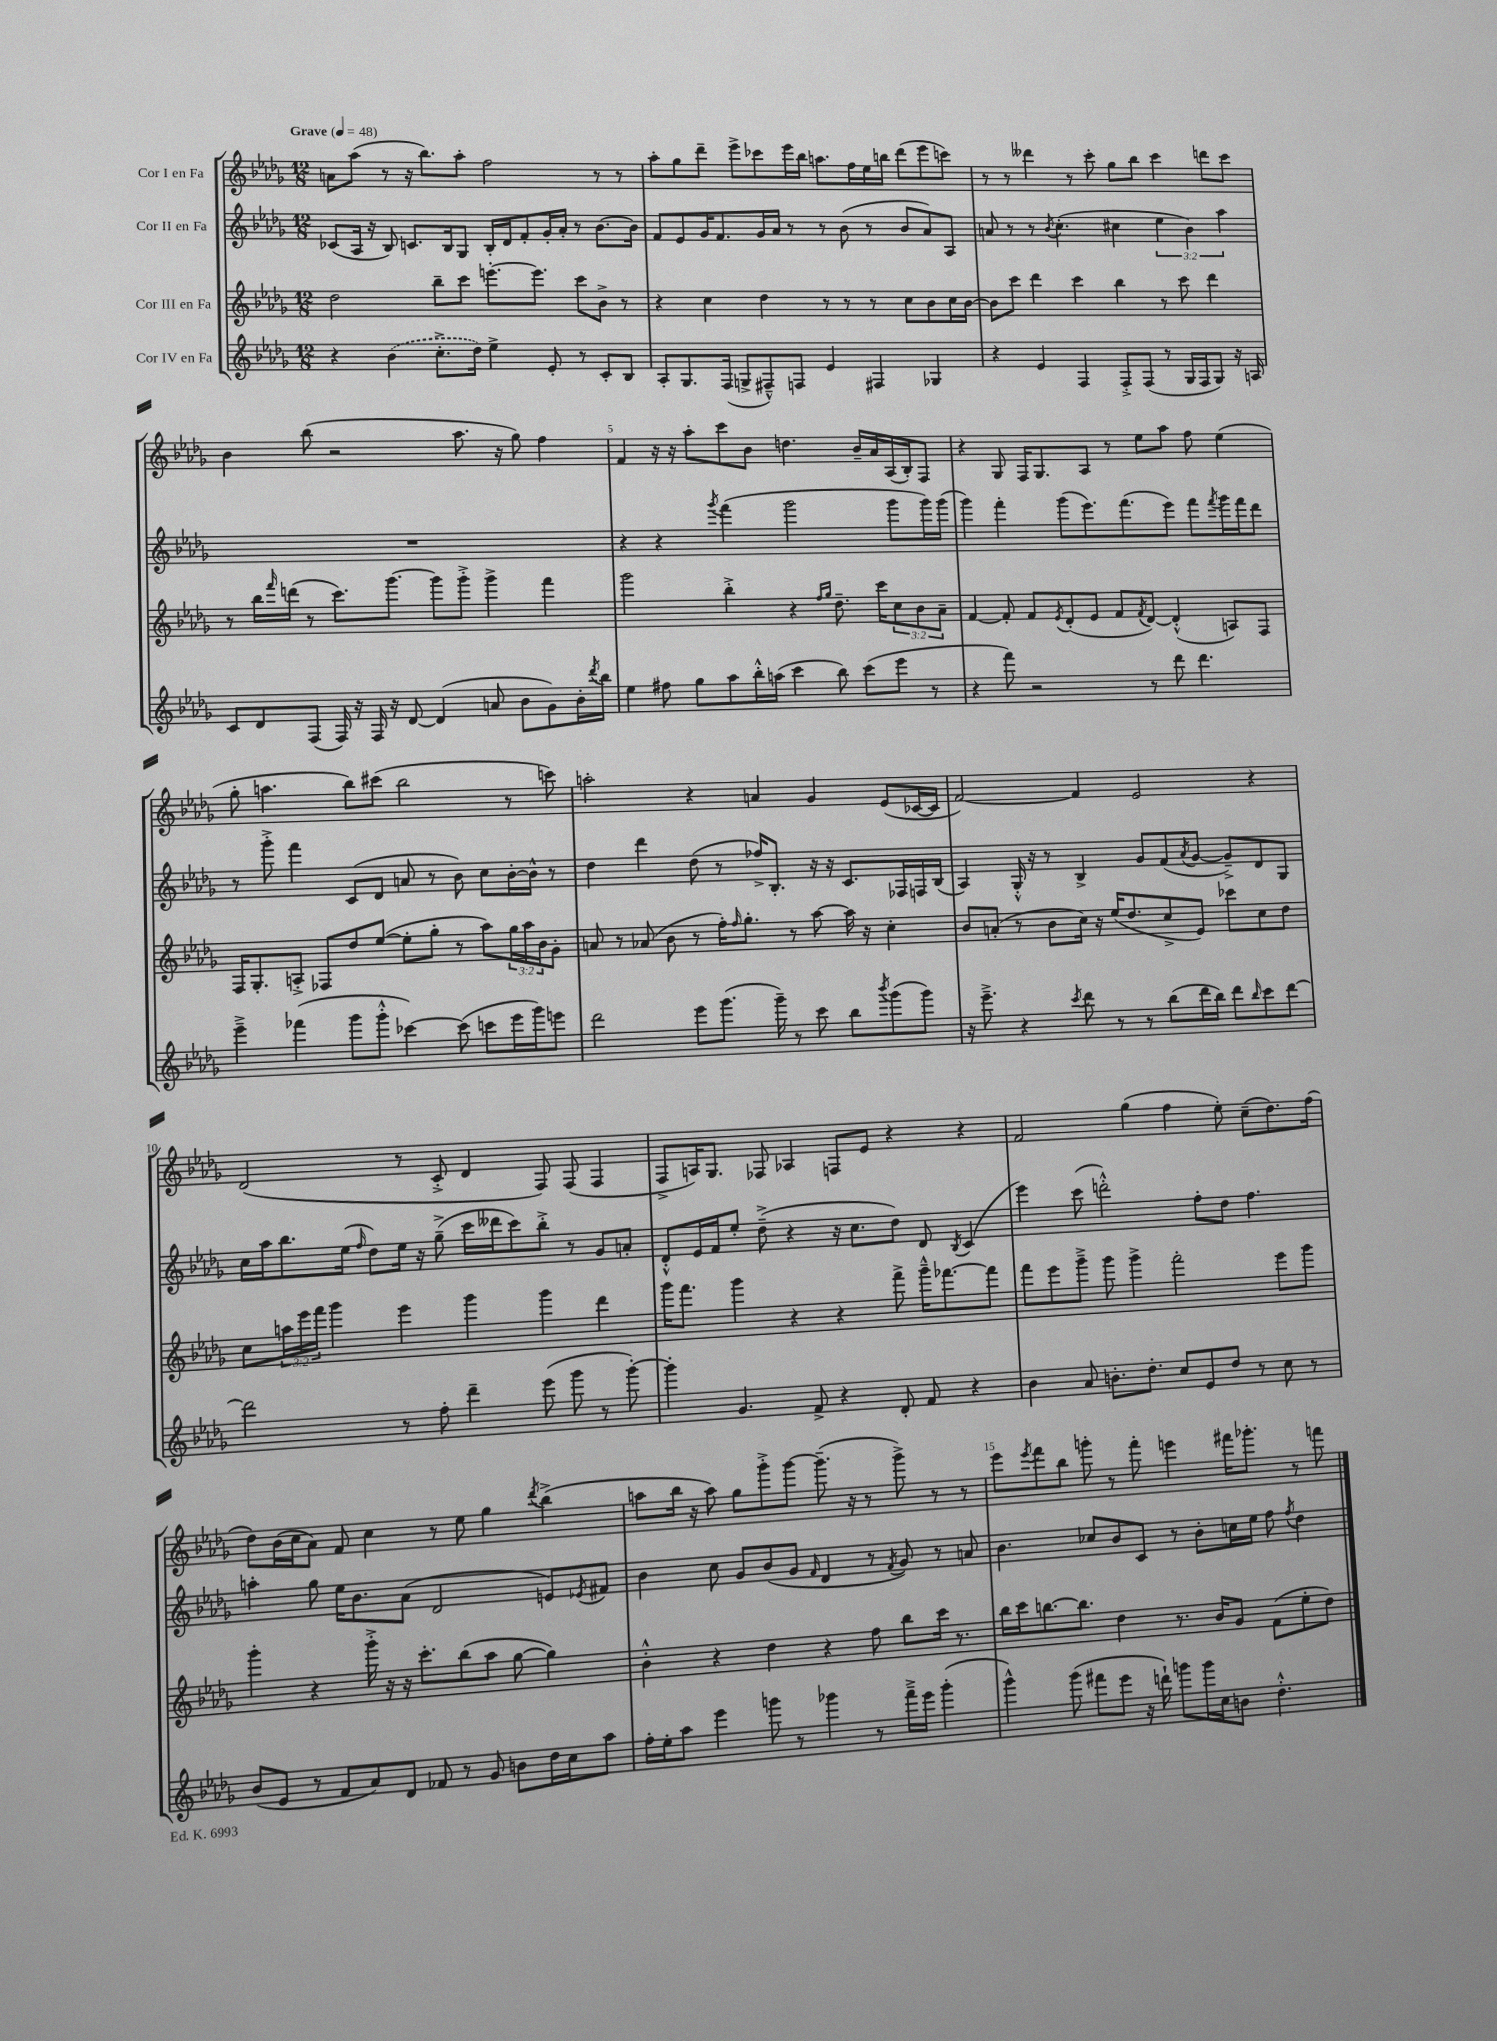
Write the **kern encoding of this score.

**kern	**kern	**kern	**kern
*part4	*part3	*part2	*part1
*staff4	*staff3	*staff2	*staff1
*I"Cor IV en Fa	*I"Cor III en Fa	*I"Cor II en Fa	*I"Cor I en Fa
*clefG2	*clefG2	*clefG2	*clefG2
*k[b-e-a-d-g-]	*k[b-e-a-d-g-]	*k[b-e-a-d-g-]	*k[b-e-a-d-g-]
*M12/8	*M12/8	*M12/8	*M12/8
*MM48	*MM48	*MM48	*MM48
=1	=1	=1	=1
!	!	!	!LO:TX:a:B:t=Grave
4r	2dd-\	(8c-X/L	8an\L
.	.	16A-/Jk	(8aa-\J
.	.	16r	.
(4b-\	.	8B-/)	8r
.	.	8.cn/L	16r
.	.	.	8.bb-\L)
8.cc'^\L	8bb-~\L	.	.
.	.	16B-/k	.
.	8ccc\J	8G-/J	8aa-'\J
16dd-\Jk)	.	.	.
4ee-^\	[8.eeen'\L	16B-'/LL	2ff\
.	.	16d-/J	.
.	.	8f'/	.
.	8.eee\J]	.	.
8e-'/	.	16g-'/L	.
.	.	16a-'/JJ	.
8r	8ccc\L	8r	.
8c'/L	8b-^\J	[8.b-\L	8r
8B-/J	8r	.	8r
.	.	16b-\Jk]	.
=2	=2	=2	=2
8A-'/L	4r	8f/L	8aa-'\L
8.G-/	.	8e-/	8gg-\
.	4cc\	16g-/K	8ddd-~\J
(16F/Jk	.	8.f/	.
8Gn^/L	.	.	8eee-^\L
8F#X~^^/)	4dd-\	16g-/L	8ccc-X\
.	.	16a-/JJ	.
8Fn/J	.	8r	16eee-\L
.	.	.	16bb-\JJ
4e-/	8r	8r	8.aan\L
.	8r	(8b-\	.
.	.	.	16ff\L
4F#X/	8r	8r	16ee-\
.	.	.	16bbn\JJ
.	8cc\L	8b-/L	(8ddd-\L
4G-X/	8b-\	8a-/)	8eee-\
.	16cc\L	8A-/J	8cccn\J)
.	[16b-\JJ	.	.
=3	=3	=3	=3
4r	8b-\L]	8an/	8r
.	8ccc\J	8r	8r
4e-/	4ddd-\	8r	4ddd--X\
.	.	8qb-/	.
.	.	(4.cc'\	.
4F/	4ccc\	.	8r
.	.	.	8ccc'\
8F'^/L	4bb-\	4cc#X\	8gg-\L
(8F/J	.	.	8bb-\J
8r	8r	6ee-\	4ccc\
16G-/LL	8ccc\	.	.
.	.	6b-\)	.
16F/J	.	.	.
8G-/J)	4ddd-\	.	8dddn\L
.	.	6aa-\	.
16r	.	.	8ccc\J
16An/	.	.	.
!!LO:LB:g=z
=4	=4	=4	=4
8c/L	8r	1.r	4b-\
8d-/	16bb-\LL	.	.
.	16qqfff/	.	.
.	(16dddn\JJ	.	.
(8F/J	8r	.	(8bb-\
16F/)	8.ccc\L)	.	2r
16r	.	.	.
16F/	.	.	.
16r	[8.ggg-\J	.	.
[8d-/	.	.	.
(4d-/]	8ggg-\L]	.	.
.	8ggg-'^\J	.	8.aa-\
8an/	4ggg-^\	.	.
.	.	.	16r
8b-\L	.	.	8gg-\)
8g-\)	4fff\	.	4ff\
16b-'\L	.	.	.
8qddd-/	.	.	.
16bb-\JJ	.	.	.
=5	=5	=5	=5
4ee-\	2ggg-\	4r	4f/
8ff#X\	.	4r	16r
.	.	.	16r
8gg-\L	.	.	8aa-'\L
.	.	8qggg-/	.
8aa-\	4bb-'^\	(4fff\	8ccc\
16bb-'^^\L	.	.	8b-\J
(16aan\JJ	.	.	.
4ccc\	4r	2ggg-\	4.ddn\
.	16qqff/LL	.	.
.	16qqgg-/JJ	.	.
8bb-\)	8.dd-~\	.	.
(8ccc\L	.	.	16b-~/LL
.	16ccc\KL	.	16a-/
8eee-\J	12cc\	8ggg-\L	(16A-/
.	.	.	16B-'/J)
.	12b-\	.	.
8r	.	16ggg-\L)	8F/J
.	12a-~\J	.	.
.	.	(16ggg-\JJ	.
=6	=6	=6	=6
4r	[4f/	4ggg-\)	4r
8fff\)	8f'/]	4fff'\	8G-/
2r	8f/L	.	16F/KL
.	.	.	8.G-/
.	8qe-/	.	.
.	(8d-'/	(8ggg-\L	.
.	8e-/J	8.eee-\)	8A-/J
.	8f/L	.	8r
.	.	(8.fff\	.
.	8qf/	.	.
8r	[8d-/J)	.	8ee-\L
8ddd-\	(4d-'^^/]	8eee-\J)	8aa-\J
4.ddd-\	.	8fff\L	8ff\
.	.	8qfff/	.
.	8An/L)	16ggg-\L	(4ee-\
.	.	16fff\J	.
.	8F/J	8ddd-\J	.
!!LO:LB:g=z
=7	=7	=7	=7
4eee-~^\	16F/KL	8r	8gg-'\
.	8.G-'/	.	.
.	.	8ggg-'^\	4.aan\
(4fff-X\	8An'^/J	4fff\	.
.	8F-X/L	.	.
8ggg-\L	8dd-/	(8c/L	8bb-\L)
8ggg-'^^\J	([8ee-/J	8d-/J	(8ccc#X\J
[4ccc-X\)	8ee-'\L]	8an/	2bb-\
.	8gg-'\J	8r	.
(8ccc-\]	8r	8b-\)	.
8cccn\L	8aa-\L)	8cc\L	.
16eee-\L	24gg-\L	[16b-'\L	8r
.	24aa-\	.	.
16ggg-\J)	.	16b-^^\JJ]	.
.	24b-\J	.	.
8eeen\J	8g-'\J	8r	8cccn\)
=8	=8	=8	=8
2ddd-\	8an/	4dd-\	2aan'\
.	8r	.	.
.	(8a-X/	4ddd-\	.
.	8b-\	.	.
8eee-\L	8r	(8dd-\	4r
(8.ggg-\J	16ff'\KL)	8r	.
.	16qqff/	.	.
.	8.gg-'\J	.	.
.	.	16ff-X^/KL)	4an/
16ggg-~\)	.	8.B-'/J	.
8r	8r	.	.
8ccc\	[8aa-\	16r	4g-/
.	.	16r	.
8bb-\L	16aa-\]	8.c/L	.
.	16r	.	.
8qbbb-/	.	.	.
(8ggg-\	4cc'\	.	(8e-/L
.	.	16F-X/L	.
8ggg-\J)	.	16Fn/	[16c-X/L
.	.	(16B-/JJ	16c-/JJ]
=9	=9	=9	=9
16r	8b-/L	4A-/)	[2f/)
8.eee-~^\	.	.	.
.	(8an'/J	.	.
4r	8r	16G-'^^/	.
.	.	16r	.
.	8b-\L	8r	.
8qccc/	.	.	.
8ddd-\	16cc\Jk)	4B-^/	4f/]
.	16r	.	.
8r	(16ee-/KL	.	.
.	8.dd-/	.	.
8r	.	8g-/L	2e-/
(8bb-\L	8cc^/	(8f/	.
.	.	8qa-/	.
16ddd-\L	8e-/J)	[8g-/J	.
16bb-\JJ)	.	.	.
8ddd-\L	8ccc-X\L	8g-~^/L])	.
16qqbb-/	.	.	.
8ccc\	8cc\	8d-/	4r
[8ddd-\J	8dd-\J	8G-/J	.
!!LO:LB:g=z
=10	=10	=10	=10
2ddd-\]	8cc\L	16cc\LL	(2d-/
.	.	16aa-\J	.
.	24aan\L	8.bb-\	.
.	24eee-\	.	.
.	24fff\JJ	.	.
.	4ggg-\	.	.
.	.	(16ee-\Jk	.
.	.	16qqff/	.
.	.	8dd-\L)	.
8r	4eee-\	16ee-\Jk	8r
.	.	16r	.
8ff'\	.	(8gg-~^\	8c'^/
4ddd-~\	4ggg-\	16ccc\LL	4d-/
.	.	16ddd--X\J	.
.	.	8ccc\)	.
(8eee-\	4ggg-\	8bb-'^\J	8F/)
8ggg-\	.	8r	(8F/
8r	4ddd-\	8g-/L	4F/
[8ggg-'\)	.	8an'/J	.
=11	=11	=11	=11
4ggg-'\]	16ggg-\KL	8d-'^^/L	8F^/L
.	8.fff\J	.	.
.	.	16e-/L	16An/K)
.	.	16f/J	8.G-/J
4.g-/	4ggg-\	8ee-'/J	.
.	.	(8dd-~^\	8F-X/
.	4r	4r	4A-X/
8f^/	.	.	.
4r	4r	16r	8Fn/L
.	.	8.cc\L	.
.	.	.	8e-/J
8d-'/	8fff^\	8dd-\J)	4r
8f/	16ggg-~^^\KL	8d-/	.
.	[8.fff-X\	.	.
.	.	8qB-/	.
4r	.	(4c/	4r
.	8fff-\J]	.	.
=12	=12	=12	=12
4b-\	8fff\L	4eee-\)	2f/
.	8eee-\	.	.
8a-/	8ggg-~^\J	(8ccc\	.
8.bn'\L	8ggg-\	2dddn'^^\)	.
.	4ggg-^\	.	(4gg-\
8.dd-'\J	.	.	.
8cc/L	2fff'\	.	4ff\
8e-/	.	8ff'\L	.
8dd-/J	.	8dd-\J	8ee-'\)
8r	.	4.ff\	(8cc~\L
8cc\	8eee-\L	.	8.dd-\)
8r	8ggg-\J	.	.
.	.	.	(16ff\Jk
!!LO:LB:g=z
=13	=13	=13	=13
(8b-/L	4ggg-'\	4aan'\	8dd-\L)
8e-/J	.	.	(16b-\L
.	.	.	16cc\J
8r	4r	8gg-\	8a-\J)
8f/L	.	16ee-\KL	8f/
.	.	8.b-\	.
8a-/)	16ggg-'^\	.	4cc\
.	16r	.	.
8d-/J	16r	(8a-\J	.
.	8.ccc'\L	.	.
8f-X/	.	2d-/	8r
8r	(8bb-\	.	8ee-\
8g-/	8aa-\J	.	4gg-\
8bn\L	[8gg-\	.	.
.	.	.	8qddd-/
16dd-\L	4gg-\])	8en/L)	(4bb-^\
16cc\J	.	.	.
.	.	8qe-X/	.
8aa-\J	.	8f#X/J	.
=14	=14	=14	=14
16ff'\LL	4b-'^^\	4b-\	8aan\L
16ee-'\J	.	.	.
8aa-\J	.	.	16bb-\Jk
.	.	.	16r
4eee-\	4r	8cc\	8aa\)
.	.	8g-/L	8gg-\L
8gggn\	4dd-\	(8b-/	8ggg-'^\
8r	.	8g-/J	[8ggg-\J
.	.	16qqf/	.
4ggg-X\	4r	4d-/	(8.ggg-~\]
.	.	.	16r
8r	8ff\	8r	8r
.	.	8qf/	.
16fff~^\LL	8bb-\L	8g-/)	8ggg-^\)
16eee-\JJ	.	.	.
(4ggg-'\	16ccc\Jk	8r	8r
.	8.r	.	.
.	.	8an/	8r
=15	=15	=15	=15
4ggg-^^\)	16bb-\LL	4.b-\	8eee-\L
.	16ccc\J	.	.
.	.	.	8qeee-/
.	[8.bbn\	.	8fff\
(8ggg-\	.	.	8bb-\J
.	8.bb\J]	.	.
8fff#X\L	.	8cc-X/L	8gggn'\
8eee-\J	4dd-\	8b-/	8r
16r	.	8c/J	8fff'\
16dddn`\)	.	.	.
8gggn\L	8.r	8r	4eeen\
16ggg\L	.	8b-'\L	.
16cc\J	16b-/KL	.	.
8bn\J	8g-/J	16ccn\L	16fff#X\KL
.	.	16ee-\JJ	8.ggg-X'\J
4.dd-'^^\	(8f\L	8ff\	.
.	.	8qff/	.
.	8ee-'\	4dd-\	8r
.	8dd-\J)	.	8fffn\
==	==	==	==
*-	*-	*-	*-
